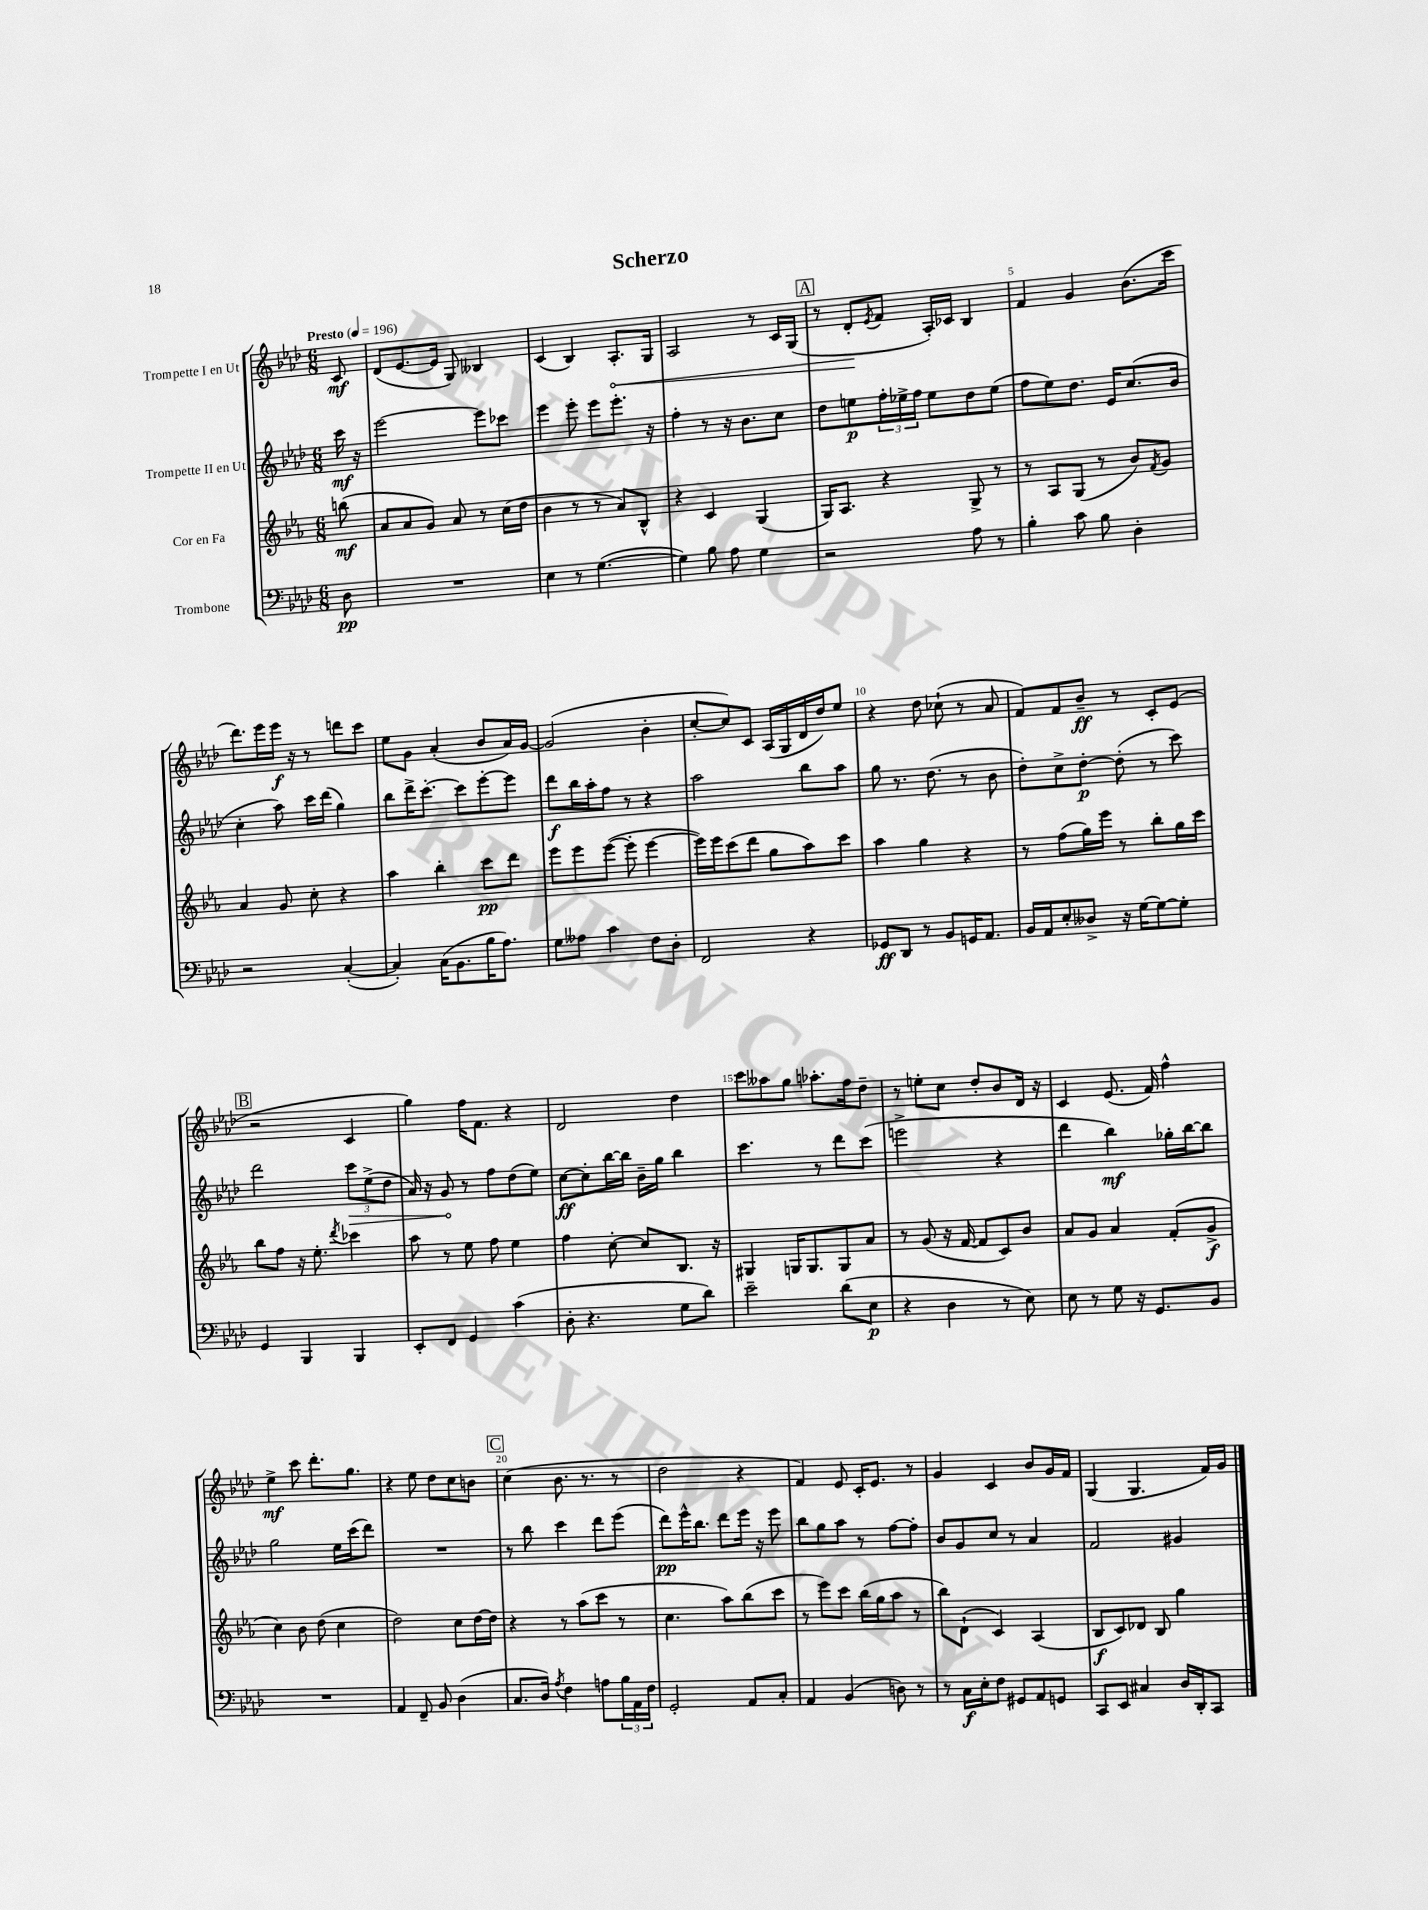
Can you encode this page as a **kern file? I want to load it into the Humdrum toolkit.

**kern	**dynam	**kern	**dynam	**kern	**dynam	**kern	**dynam
*part4	*part4	*part3	*part3	*part2	*part2	*part1	*part1
*staff4	*staff4	*staff3	*staff3	*staff2	*staff2	*staff1	*staff1
*I"Trombone	*	*I"Cor en Fa	*	*I"Trompette II en Ut	*	*I"Trompette I en Ut	*
*clefF4	*	*clefG2	*	*clefG2	*	*clefG2	*
*k[b-e-a-d-]	*	*k[b-e-a-]	*	*k[b-e-a-d-]	*	*k[b-e-a-d-]	*
*M6/8	*	*M6/8	*	*M6/8	*	*M6/8	*
*MM196	*	*MM196	*	*MM196	*	*MM196	*
=	=	=	=	=	=	=	=
!	!	!	!	!	!	!LO:TX:a:B:t=Presto	!
8D-\	pp	(8bbn\	mf	16ccc\	mf	8c/	mf
.	.	.	.	16r	.	.	.
=1	=1	=1	=1	=1	=1	=1	=1
2.r	.	8a-/L	.	[2eee-\	.	(8d-/L	.
.	.	8a-/	.	.	.	[8.e-/	.
.	.	8g/J)	.	.	.	.	.
.	.	.	.	.	.	16e-/Jk]	.
.	.	8a-/	.	.	.	8G/)	.
.	.	8r	.	8eee-\L]	.	4B--X/	.
.	.	(16cc\LL	.	8ccc-X\J	.	.	.
.	.	16dd\JJ	.	.	.	.	.
=2	=2	=2	=2	=2	=2	=2	=2
4E-\	.	4b-\	.	4eee-\	.	(4c/	.
8r	.	8r	.	8eee-'\	.	4B-/)	.
([4.G\	.	8r	.	8eee-\L	.	.	.
!	!	!	!	!	!	!	!LO:HP:b
.	.	8a-/L)	.	8.eee-'\J	.	8.A-'/L	<
.	.	8B-^^/J	.	.	.	.	.
.	.	.	.	16r	.	16G/Jk	.
=3	=3	=3	=3	=3	=3	=3	=3
4G\])	.	4r	.	4ff'\	.	2A-/	.
8B-\	.	4c/	.	8r	.	.	.
8A-\	.	.	.	16r	.	.	.
.	.	.	.	8.b-\L	.	.	.
4G\	.	(4G/	.	.	.	8r	.
.	.	.	.	8cc\J	.	16c/LL	.
.	.	.	.	.	.	(16G/JJ	.
!!LO:REH:place=s1:t=A
=4	=4	=4	=4	=4	=4	=4	=4
2r	.	16G/KL)	.	8dd-\L	.	8r	.
.	.	8.A-/J	.	.	.	.	.
.	.	.	.	8een\	p	8d-'/L	.
.	.	.	.	.	.	8qe-/	.
.	.	4r	.	24ff'\L	.	8f/J	[
.	.	.	.	24ee-X^\	.	.	.
.	.	.	.	24ff\JJ	.	.	.
.	.	.	.	8ee-\L	.	16A-'/LL)	.
.	.	.	.	.	.	16c-X/JJ	.
8A-\	.	8G^/	.	8dd-\	.	4B-/	.
8r	.	8r	.	(8ee-\J	.	.	.
=5	=5	=5	=5	=5	=5	=5	=5
4B-'\	.	8r	.	8ff\L	.	4f/	.
.	.	8A-/L	.	8ee-\)	.	.	.
8c\	.	(8G/J	.	8.dd-\J	.	4g/	.
8B-\	.	8r	.	.	.	.	.
.	.	.	.	16e-/KL	.	.	.
4D-'\	.	8b-/L)	.	(8.cc/	.	(8.b-\L	.
.	.	8qf/	.	.	.	.	.
.	.	8g/J	.	.	.	.	.
.	.	.	.	16b-/Jk	.	16ccc\Jk	.
!!LO:LB:g=z
=6	=6	=6	=6	=6	=6	=6	=6
2r	.	4a-/	.	4cc'\	.	8.ddd-\L)	.
.	.	.	.	.	.	16eee-\L	.
.	.	8g/	.	8aa-\)	.	16eee-\JJ	f
.	.	.	.	.	.	16r	.
.	.	8cc'\	.	16ccc\LL	.	8r	.
.	.	.	.	(16ddd-\JJ	.	.	.
([4C'/	.	4r	.	4gg\)	.	8dddn\L	.
.	.	.	.	.	.	8ccc\J	.
=7	=7	=7	=7	=7	=7	=7	=7
4C'/])	.	4aa-\	.	8bb-\L	.	8ee-\L	.
.	.	.	.	16ddd-^\K	.	8g\J	.
.	.	.	.	[8.ccc'\J	.	.	.
(16C\KL	.	4bb-'\	.	.	.	(4a-'/	.
8.BB-\	.	.	.	.	.	.	.
.	.	.	.	8ccc\L]	.	.	.
16B-\K	.	8ccc\L	pp	[8eee-'\	.	8b-/L	.
8.A-\J)	.	.	.	.	.	.	.
.	.	8ddd\J	.	8eee-\J]	.	16a-/L)	.
.	.	.	.	.	.	[16g/JJ	.
=8	=8	=8	=8	=8	=8	=8	=8
8G\L	.	8eee-\L	.	8ddd-\L	f	(2g/]	.
8A--X\J	.	8eee-\	.	16bb-\L	.	.	.
.	.	.	.	16aa-'\J	.	.	.
4c\	.	([8eee-\J	.	8ff\J	.	.	.
.	.	8eee-'\]	.	8r	.	.	.
8F\L	.	[4eee-\	.	4r	.	4b-'\	.
8D-'\J	.	.	.	.	.	.	.
=9	=9	=9	=9	=9	=9	=9	=9
2FF/	.	16eee-\LL])	.	2aa-\	.	[8cc'/L	.
.	.	16eee-\J	.	.	.	.	.
.	.	(8ccc\	.	.	.	8cc/])	.
.	.	8ddd\J	.	.	.	8c/J	.
.	.	8gg\L	.	.	.	(16A-/LL	.
.	.	.	.	.	.	16G/	.
4r	.	8aa-\)	.	8bb-\L	.	16d-/	.
.	.	.	.	.	.	16dd-/J)	.
.	.	8ccc\J	.	8aa-\J	.	8ee-/J	.
=10	=10	=10	=10	=10	=10	=10	=10
8GG-X/L	ff	4aa-\	.	8gg\	.	4r	.
8DD-/J	.	.	.	8.r	.	.	.
8r	.	4gg\	.	.	.	8dd-\	.
.	.	.	.	(8.dd-\	.	.	.
8BB-/L	.	.	.	.	.	(8cc-X`\	.
16GGn/K	.	4r	.	8r	.	8r	.
8.AA-/J	.	.	.	.	.	.	.
.	.	.	.	8b-\	.	8a-/	.
=11	=11	=11	=11	=11	=11	=11	=11
16BB-/LL	.	8r	.	8dd-'\L)	.	8f/L)	.
16AA-/J	.	.	.	.	.	.	.
8E-'/	.	(8ff\L	.	8cc^\	.	8f/	.
8D--X^/J	.	16gg\L)	.	[8dd-'\J	p	8b-~/J	ff
.	.	16eee-\JJ	.	.	.	.	.
16r	.	8r	.	(8dd-'\]	.	8r	.
[16G\KL	.	.	.	.	.	.	.
8G\_	.	8bb-'\L	.	8r	.	8c'/L	.
8G'\J]	.	16gg\L	.	8ccc\)	.	(8e-/J	.
.	.	16ccc\JJ	.	.	.	.	.
!!LO:LB:g=z
!!LO:REH:place=s1:t=B
=12	=12	=12	=12	=12	=12	=12	=12
4GG/	.	8bb-\L	.	2ddd-\	.	2r	.
.	.	8ff\J	.	.	.	.	.
4BBB-/	.	16r	.	.	.	.	.
.	.	8.ee-'\	.	.	.	.	.
.	.	8qddd/	.	.	.	.	.
!	!	!	!	!	!LO:HP:b	!	!
4BBB-/	.	4ccc-X\	.	12ccc\L	>	4c/	.
.	.	.	.	(12ee-^\	.	.	.
.	.	.	.	12dd-\J	.	.	.
=13	=13	=13	=13	=13	=13	=13	=13
8EE-'/L	.	8aa-\	.	16a-/)	.	4gg\)	.
.	.	.	.	16r	.	.	.
8FF/J	.	8r	.	8g/	.	.	.
4GG/	.	8ee-\	.	8r	]	16ff\KL	.
.	.	.	.	.	.	8.f\J	.
.	.	8ff\	.	8ff\L	.	.	.
(4c\	.	4ee-\	.	(8dd-\	.	4r	.
.	.	.	.	8ee-\J)	.	.	.
=14	=14	=14	=14	=14	=14	=14	=14
8D-'\	.	4ff\	.	[8cc\L	ff	2d-/	.
4.r	.	.	.	8cc'\]	.	.	.
.	.	[8cc'\	.	[16bb-\L	.	.	.
.	.	.	.	16bb-\JJ]	.	.	.
.	.	8cc/L]	.	16b-~\LL	.	.	.
.	.	.	.	16gg\JJ	.	.	.
8G\L	.	8.B-/J	.	4bb-\	.	4dd-\	.
8d-\J)	.	.	.	.	.	.	.
.	.	16r	.	.	.	.	.
=15	=15	=15	=15	=15	=15	=15	=15
2e-~\	.	4G#X/	.	4.ccc\	.	8ccc\L	.
.	.	.	.	.	.	8aa--X\	.
.	.	16Gn/KL	.	.	.	8gg\J	.
.	.	8.G/	.	.	.	.	.
.	.	.	.	8r	.	8.aa-X'\L	.
(8d-\L	.	8G/	.	8ddd-\L	.	.	.
.	.	.	.	.	.	16ff\k	.
8E-\J	p	8a-/J	.	(8ccc\J	.	8dd-~\J	.
=16	=16	=16	=16	=16	=16	=16	=16
4r	.	8r	.	2eeen^\	.	8r	.
.	.	(8g/	.	.	.	8een'\L	.
4D-\	.	16r	.	.	.	8cc\J	.
.	.	[16f/	.	.	.	.	.
.	.	8f/L]	.	.	.	8dd-'/L	.
8r	.	8c/)	.	4r	.	8b-/	.
8E-\)	.	8b-/J	.	.	.	16d-/Jk	.
.	.	.	.	.	.	16r	.
=17	=17	=17	=17	=17	=17	=17	=17
8E-\	.	8a-/L	.	4ddd-\	.	4c/	.
8r	.	8g/J	.	.	.	.	.
8G\	.	4a-/	.	4bb-\)	mf	(8.e-/	.
16r	.	.	.	.	.	.	.
8.GG/L	.	.	.	.	.	16f/)	.
.	.	(8f'/L	.	16gg-X'\LL	.	4ff^^\	.
.	.	.	.	[16bb-\J	.	.	.
8BB-/J	.	8g^/J	f	8bb-\J]	.	.	.
!!LO:LB:g=z
=18	=18	=18	=18	=18	=18	=18	=18
2.r	.	4cc\)	.	2gg\	.	4ee-^\	mf
.	.	8b-\	.	.	.	8ccc\	.
.	.	(8dd\	.	.	.	8.ddd-'\L	.
.	.	4cc\	.	16ee-\LL	.	.	.
.	.	.	.	(16ccc\J	.	8.gg\J	.
.	.	.	.	8ddd-\J)	.	.	.
=19	=19	=19	=19	=19	=19	=19	=19
4AA-/	.	2dd\)	.	2.r	.	4r	.
8FF~/	.	.	.	.	.	8ee-\	.
8BB-/	.	.	.	.	.	8dd-\L	.
(4D-\	.	8cc\L	.	.	.	8cc\	.
.	.	[16dd\L	.	.	.	8bn\J	.
.	.	16dd\JJ]	.	.	.	.	.
!!LO:REH:place=s1:t=C
=20	=20	=20	=20	=20	=20	=20	=20
8.C/L	.	4r	.	8r	.	(4cc\	.
.	.	.	.	8bb-\	.	.	.
16D-/Jk)	.	.	.	.	.	.	.
8qA-/	.	.	.	.	.	.	.
4F\	.	8r	.	4ccc\	.	8.b-\	.
.	.	(8aa-\L	.	.	.	.	.
.	.	.	.	.	.	8.r	.
8An\L	.	8ccc\J	.	8ddd-\L	.	.	.
24B-\L	.	8r	.	(8eee-\J	.	8r	.
24AA-\	.	.	.	.	.	.	.
24F\JJ	.	.	.	.	.	.	.
=21	=21	=21	=21	=21	=21	=21	=21
2GG'/	.	4.cc\	.	8ddd-\L)	pp	2dd-\	.
.	.	.	.	16eee-^^\K	.	.	.
.	.	.	.	8.bb-\J	.	.	.
.	.	8aa-\L)	.	8ddd-\L	.	.	.
8AA-/L	.	(8bb-\	.	16eee-\Jk	.	4r	.
.	.	.	.	16r	.	.	.
8C'/J	.	8ccc\J	.	8eee-\	.	.	.
=22	=22	=22	=22	=22	=22	=22	=22
4AA-/	.	8r	.	8bb-\L	.	4f/)	.
.	.	8eee-\L)	.	8gg\	.	.	.
(4BB-/	.	8ccc\J	.	8aa-\J	.	8e-/	.
.	.	(16bb-\LL	.	8r	.	16c'/KL	.
.	.	16gg\J	.	.	.	8.e-/J	.
8Dn\)	.	8aa-\J	.	[8ff\L	.	.	.
8r	.	8r	.	8ff'\J]	.	8r	.
=23	=23	=23	=23	=23	=23	=23	=23
8r	.	8bb-\L)	.	8b-/L	.	4g/	.
16C\LL	f	(8d`\J	.	8g/	.	.	.
16E-'\J	.	.	.	.	.	.	.
8F\J	.	4c/)	.	8cc/J	.	4c/	.
8GG#X/L	.	.	.	8r	.	.	.
8AA-/	.	(4A-/	.	4a-/	.	8b-/L	.
8GGn/J	.	.	.	.	.	16g/L	.
.	.	.	.	.	.	16f/JJ	.
=24	=24	=24	=24	=24	=24	=24	=24
8CC/L	.	8B-/L	f	2f/	.	(4G/	.
8EE-/J	.	8c/)	.	.	.	.	.
4C#X/	.	8d-X/J	.	.	.	4.G/	.
.	.	8B-/	.	.	.	.	.
16D-/LL	.	4gg\	.	4g#X/	.	.	.
16DD-'/J	.	.	.	.	.	.	.
8CC/J	.	.	.	.	.	16f/LL)	.
.	.	.	.	.	.	16g/JJ	.
==	==	==	==	==	==	==	==
*-	*-	*-	*-	*-	*-	*-	*-
